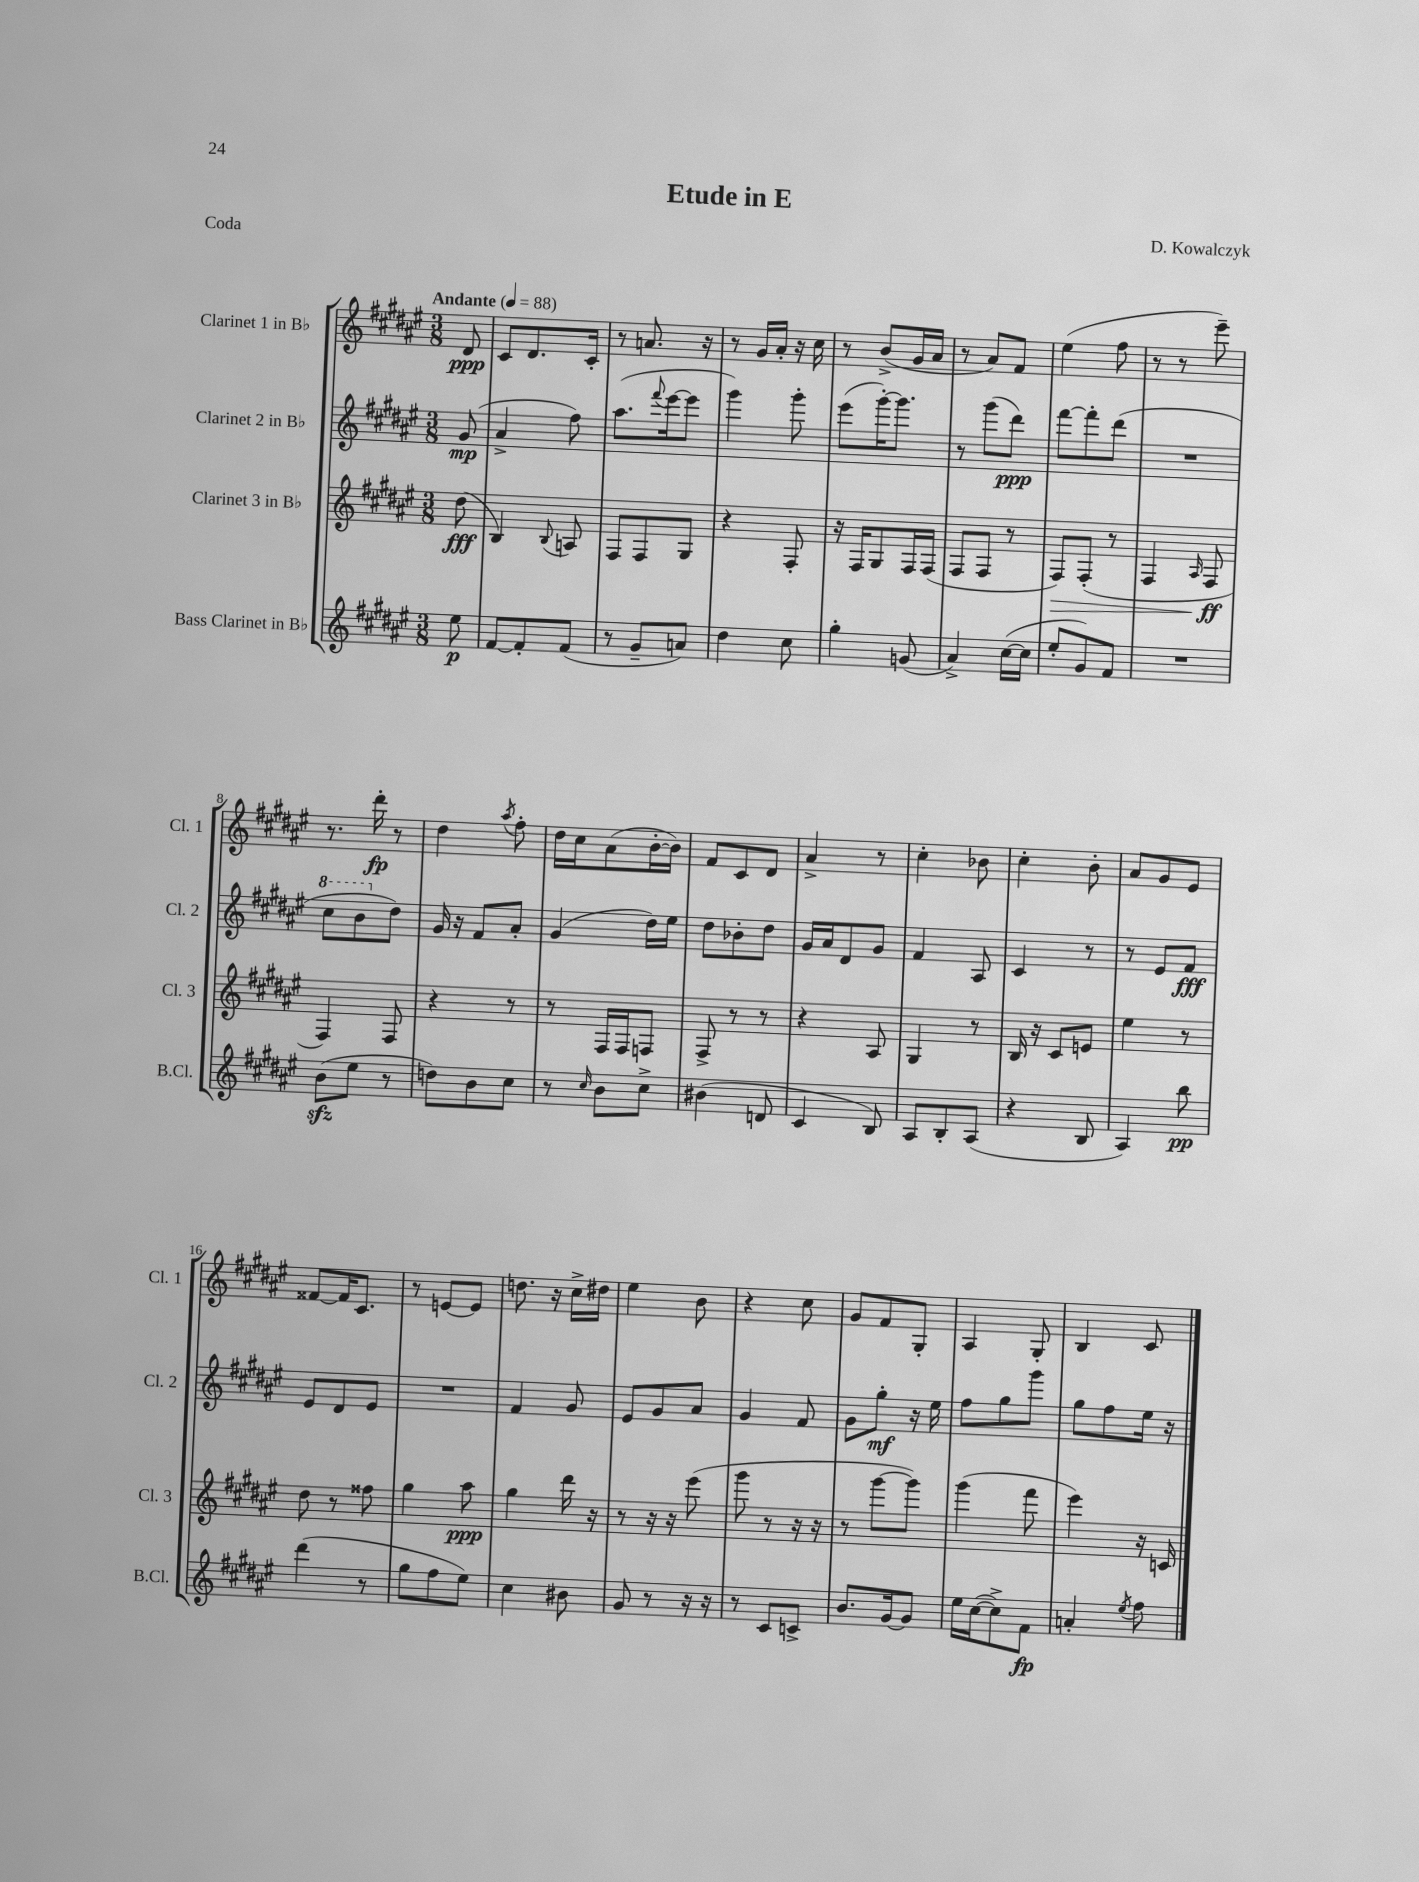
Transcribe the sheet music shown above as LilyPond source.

\header { title = "Etude in E" composer = "D. Kowalczyk" piece = "Coda" }
<<
\new StaffGroup <<
\new Staff = "s0" \with { instrumentName = "Clarinet 1 in Bb" shortInstrumentName = "Cl. 1" } {
    \clef treble \key fis \major \numericTimeSignature \time 3/8 \partial 8 \tempo "Andante" 4 = 88
    dis'8\ppp |
    cis'8 dis'8. cis'16-. |
    r8 a'8. r16 |
    r8 gis'16 ais'16-. r16 cis''16 |
    r8 b'8->( gis'16 ais'16 |
    r8 ais'8) fis'8 |
    eis''4( fis''8 |
    r8 r8 eis'''8--) |
    r8. dis'''16-.\fp r8 |
    dis''4 \acciaccatura { ais''8 } fis''8-. |
    dis''16 cis''16 ais'8( b'16~-. b'16) |
    fis'8 cis'8 dis'8 |
    ais'4-> r8 |
    cis''4-. bes'8 |
    cis''4-. b'8-. |
    ais'8 gis'8 eis'8 |
    fisis'8~ fisis'16 cis'8. |
    r8 e'8~ e'8 |
    d''8. r16 cis''16-> dis''16 |
    eis''4 b'8 |
    r4 cis''8 |
    gis'8 fis'8 gis8-. |
    ais4 gis8-. |
    b4 cis'8 \bar "|." |
}
\new Staff = "s1" \with { instrumentName = "Clarinet 2 in Bb" shortInstrumentName = "Cl. 2" } {
    \clef treble \key fis \major \numericTimeSignature \time 3/8 \partial 8
    gis'8\mp( |
    ais'4-> fis''8) |
    ais''8.( \appoggiatura { fis'''8 } eis'''16~ eis'''8 |
    gis'''4) gis'''8-. |
    eis'''8( gis'''16~-.) gis'''8. |
    r8 gis'''8( dis'''8\ppp) |
    fis'''8~ fis'''8-. dis'''8( |
    R4. |
    \ottava #1 cis'''8 b''8 \ottava #0 dis''8) |
    gis'16 r16 fis'8 ais'8-. |
    gis'4( dis''16) eis''16 |
    dis''8 bes'8-. dis''8 |
    gis'16 ais'16 dis'8 gis'8 |
    fis'4 ais8 |
    cis'4 r8 |
    r8 eis'8 fis'8\fff |
    eis'8 dis'8 eis'8 |
    R4. |
    fis'4 gis'8 |
    eis'8 gis'8 ais'8 |
    gis'4 fis'8 |
    gis'8 gis''8-.\mf r16 eis''16 |
    fis''8 gis''8 gis'''8 |
    gis''8 fis''8 eis''16 r16 \bar "|." |
}
\new Staff = "s2" \with { instrumentName = "Clarinet 3 in Bb" shortInstrumentName = "Cl. 3" } {
    \clef treble \key fis \major \numericTimeSignature \time 3/8 \partial 8
    dis''8\fff( |
    b4) \appoggiatura { b8 } a8 |
    fis8 fis8 gis8 |
    r4 fis8-. |
    r16 fis16 gis8 fis16 fis16( |
    fis8 fis8 r8 |
    fis8\>) fis8-.( r8 |
    fis4 \grace { ais16 } fis8\ff\! |
    fis4) fis8 |
    r4 r8 |
    r8 fis16 fis16 f8 |
    fis8-> r8 r8 |
    r4 ais8 |
    gis4 r8 |
    b16 r16 cis'8 e'8 |
    eis''4 r8 |
    dis''8 r8 fisis''8 |
    gis''4 ais''8\ppp |
    gis''4 dis'''16 r16 |
    r8 r16 r16 eis'''8( |
    gis'''8 r8 r16 r16 |
    r8 gis'''8~ gis'''8) |
    gis'''4( fis'''8 |
    eis'''4) r16 c'16 \bar "|." |
}
\new Staff = "s3" \with { instrumentName = "Bass Clarinet in Bb" shortInstrumentName = "B.Cl." } {
    \clef treble \key fis \major \numericTimeSignature \time 3/8 \partial 8
    eis''8\p |
    fis'8~ fis'8-. fis'8( |
    r8 gis'8-- a'8) |
    dis''4 cis''8 |
    gis''4-. g'8( |
    ais'4->) cis''16~( cis''16 |
    eis''8-. gis'8) fis'8 |
    R4. |
    b'8\sfz( eis''8 r8 |
    d''8) b'8 cis''8 |
    r8 \grace { cis''16 } b'8 cis''8-> |
    bis'4( d'8 |
    cis'4 b8) |
    ais8 b8-. ais8( |
    r4 b8 |
    ais4) b''8\pp |
    dis'''4( r8 |
    gis''8 fis''8 eis''8) |
    cis''4 bis'8 |
    gis'8 r8 r16 r16 |
    r8 cis'8 c'8-> |
    b'8. gis'16~ gis'8 |
    eis''16 cis''16~( cis''8->) fis'8\fp |
    a'4-. \acciaccatura { eis''8 } fis''8 \bar "|." |
}
>>
>>
